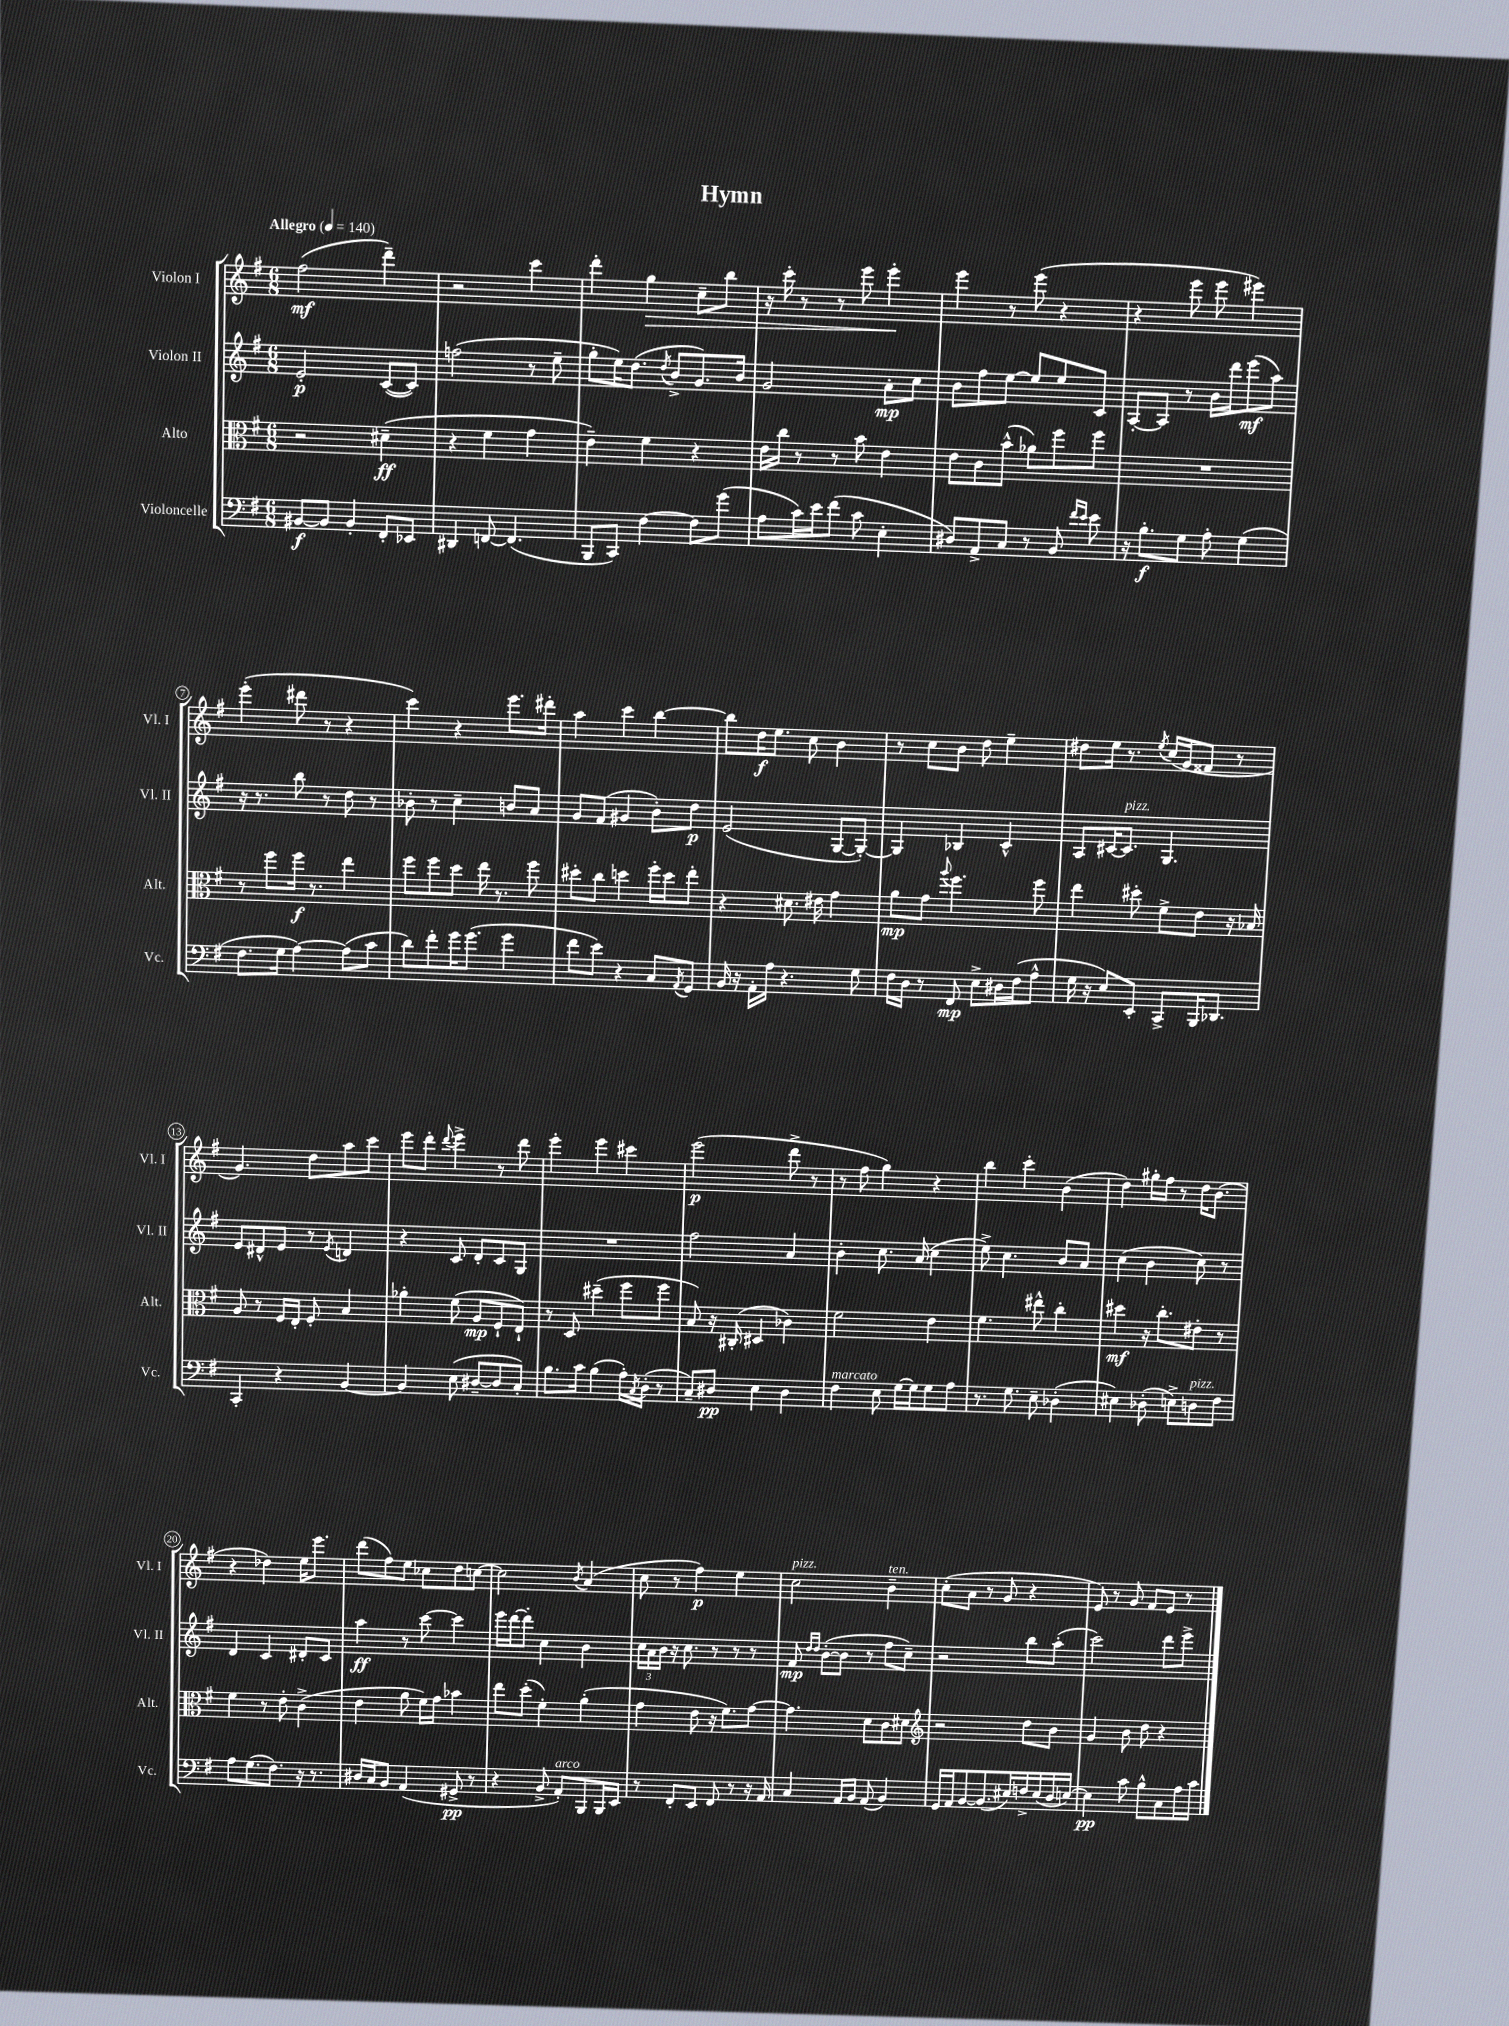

**kern	**kern	**kern	**kern
*staff4	*staff3	*staff2	*staff1
*clefF4	*clefC3	*clefG2	*clefG2
*k[f#]	*k[f#]	*k[f#]	*k[f#]
*M6/8	*M6/8	*M6/8	*M6/8
*MM140	*MM140	*MM140	*MM140
[8BB#	2r	2e'	(2ff#
8BB#]	.	.	.
4BB#'	.	.	.
8FF#'	(4d#~	([8c	4ddd~)
8EE-	.	8c])	.
=	=	=	=
4DD#	4r	(2ff	2r
[8FF	4f#	.	.
(4.FF]	.	.	.
.	4g	8r	4ccc
.	.	8ee~	.
=	=	=	=
8BBB	4e~)	8gg'	4ddd'
8CC)	.	16ee)	.
.	.	(8.dd	.
[4F#	4f#	.	4gg
.	.	8qdd	.
.	.	8b^	.
8F#]	4r	8.g)	8cc~
(8g	.	.	8bb
.	.	16b	.
=	=	=	=
8A	16e	2g	16r
.	16cc	.	16ccc'
16c)	8r	.	8r
16e	.	.	.
(8f#	8r	.	8r
8c	8b	.	8eee
4E'	4e	8a'	4eee'
.	.	8cc	.
=	=	=	=
8D#)	8e	8b	4eee
8AA^	8c	8ff#	.
8C	(8b^^	[8ee	8r
8r	8a-)	8ee]	(8eee
8BB	8ff#	8ee	4r
16qqf#	.	.	.
16qqe	.	.	.
8e	8ff#	8c	.
=	=	=	=
16r	2.r	[8A'	4r
8.B'	.	.	.
.	.	8A]	.
8G	.	8r	8eee
8A'	.	16b	8eee
.	.	16ddd	.
(4G	.	(8eee	4eee#)
.	.	8aa)	.
=	=	=	=
8.F#	8r	16r	(4eee'
.	.	8.r	.
.	8ff#	.	.
16G	.	.	.
[4A)	16ff#	8bb	8ddd#
.	8.r	.	.
.	.	8r	8r
(8A]	4ee	8dd	4r
8c	.	8r	.
=	=	=	=
8d)	8ff#	8b-'	4ccc)
8f#'	8ff#	8r	.
16g	8dd	4cc~	4r
(8.g	.	.	.
.	16ee	.	.
.	8.r	.	.
4g	.	8b	8.eee
.	8ff#	8a	.
.	.	.	16ddd#'
=	=	=	=
8f#	8dd#'	8g	4aa
8e)	8cc	(8f#	.
4r	4dd	4g#	4ccc
8C	16ff#'	8b')	[4bb
.	16dd	.	.
8qAA	.	.	.
8GG	8ee'	8dd	.
=	=	=	=
16BB	4r	(2e	8bb]
16r	.	.	.
16AA'	.	.	16dd
16A	.	.	8.ee
4.r	8.d#	.	.
.	.	.	8cc
.	16e#	.	.
.	4g	[8G	4b
8G	.	8G'_)	.
=	=	=	=
16F#	8a	4G]	8r
16D	.	.	.
8r	8g	.	8cc
.	8qqaa	.	.
8FF#	4.ff#	4B-	8b
8E^	.	.	8dd
16D#	.	4c^^	4ee~
(16F#	.	.	.
8A^^	8ff#	.	.
=	=	=	=
16G	4ee	8A	8dd#
16r	.	.	.
8E)	.	[16c#	16ee
.	.	8.c#]	8.r
8EE'	8dd#'	.	.
.	.	.	8qee
8CC^	8f#^	4.G	(16cc
.	.	.	16g
16BBB	8e	.	8f##
8.DD-	.	.	.
.	16r	.	8r
.	16B-	.	.
=	=	=	=
4CC'	8A	8e	4.g)
.	8r	8d#^^	.
4r	16F#	8e	.
.	16E'	.	.
.	8F#'	8r	8dd
.	.	8qe	.
[4BB	4B	4d	8aa
.	.	.	8ccc
=	=	=	=
4BB]	4a-'	4r	8eee
.	.	.	8ddd'
.	.	.	8qqddd
(8E	(8f#	8c	4eee^
[8D#~	8A	8d'	.
8D#]	8F#`	8c	8r
8C')	8E`)	8G	8ddd
=	=	=	=
8.B	8r	2.r	4eee'
.	8D	.	.
16c	.	.	.
(4B	(4dd#~	.	4eee
16A')	8ff#	.	4ccc#
8qC	.	.	.
(16D'	.	.	.
8r	8ff#	.	.
=	=	=	=
8C~)	8B)	2ff#	(2eee
8D#	16r	.	.
.	(16C#'	.	.
4E	4D#	.	.
4D#	4c-)	4a	8ddd^
.	.	.	8r
=	=	=	=
4F#	2f#	4b'	8r
.	.	.	8ff#
8E	.	8.cc	4gg)
[16G	.	.	.
16G]	.	(16a	.
8G	4e	4cc	4r
8A	.	.	.
=	=	=	=
8.r	4.f#	8ee^)	4bb
.	.	4.cc	.
8.G	.	.	.
.	.	.	4ccc'
8E~	8ee#^^	.	.
(4D-'	4cc'	8b	(4b
.	.	8a	.
=	=	=	=
4E#)	4dd#	(4cc	4dd)
(8D-'	16r	4b	16gg#'
.	8.cc'	.	16ff#
8E^)	.	.	8r
8D	8e#'	8cc)	16dd
.	.	.	(8.b
8F#	8r	8r	.
=	=	=	=
8A	4f#	4d	4r
(8.G	.	.	.
.	8r	4c	4dd-)
8.F#)	.	.	.
.	8e'	.	.
16r	(4c^	8d#'	16ee
8.r	.	.	8.eee
.	.	8c	.
=	=	=	=
16D#	4e	4aa	(8ddd
16C	.	.	.
8BB	.	.	8ff#)
(4AA	8a	8r	8ee
.	16f#)	[8ccc	8cc-
.	16g	.	.
8GG#^	4b-	4ccc]	8dd
8r	.	.	[8cc
=	=	=	=
4r	8ee	16eee	2cc]
.	.	[16ddd	.
.	(8dd'	8ddd']	.
8BB^	4f#')	4cc	.
8AA')	.	.	.
.	.	.	8qb
8BBB	(4a'	4b	(4a
16BBB	.	.	.
16EE	.	.	.
=	=	=	=
8r	4g	24cc	8cc
.	.	24a	.
.	.	24b	.
8FF#'	.	16r	8r
.	.	8.cc	.
8EE	8e	.	4ff#)
8FF#	16r	8r	.
.	8.f#)	.	.
8r	.	8r	4ee
16r	[8g	8r	.
16AA	.	.	.
=	=	=	=
4C	4.g]	8f#	2cc
.	.	16qqdd	.
.	.	16qqdd	.
.	.	([8b'	.
16AA	.	8b]	.
16BB	.	.	.
(8AA	8d	8r	.
4BB)	8c	8ff#	4b~
.	8d#	8cc~)	.
=	=	=	=
*	*clefG2	*	*
16GG	2r	2r	(8cc'
16AA	.	.	.
[8BB	.	.	8a
(8.BB]	.	.	8r
.	.	.	8g
16E#)	.	.	.
16F^	8dd	8bb	4r
(16E#	.	.	.
16D	8b	(8aa'	.
[16E)	.	.	.
=	=	=	=
4E]	4g	2ccc)	8e)
.	.	.	8r
8c	8b	.	8g
8B^^	8dd	.	8f#
8C	4r	8ddd	8e
16A	.	8eee^	8r
16c	.	.	.
==	==	==	==
*-	*-	*-	*-
